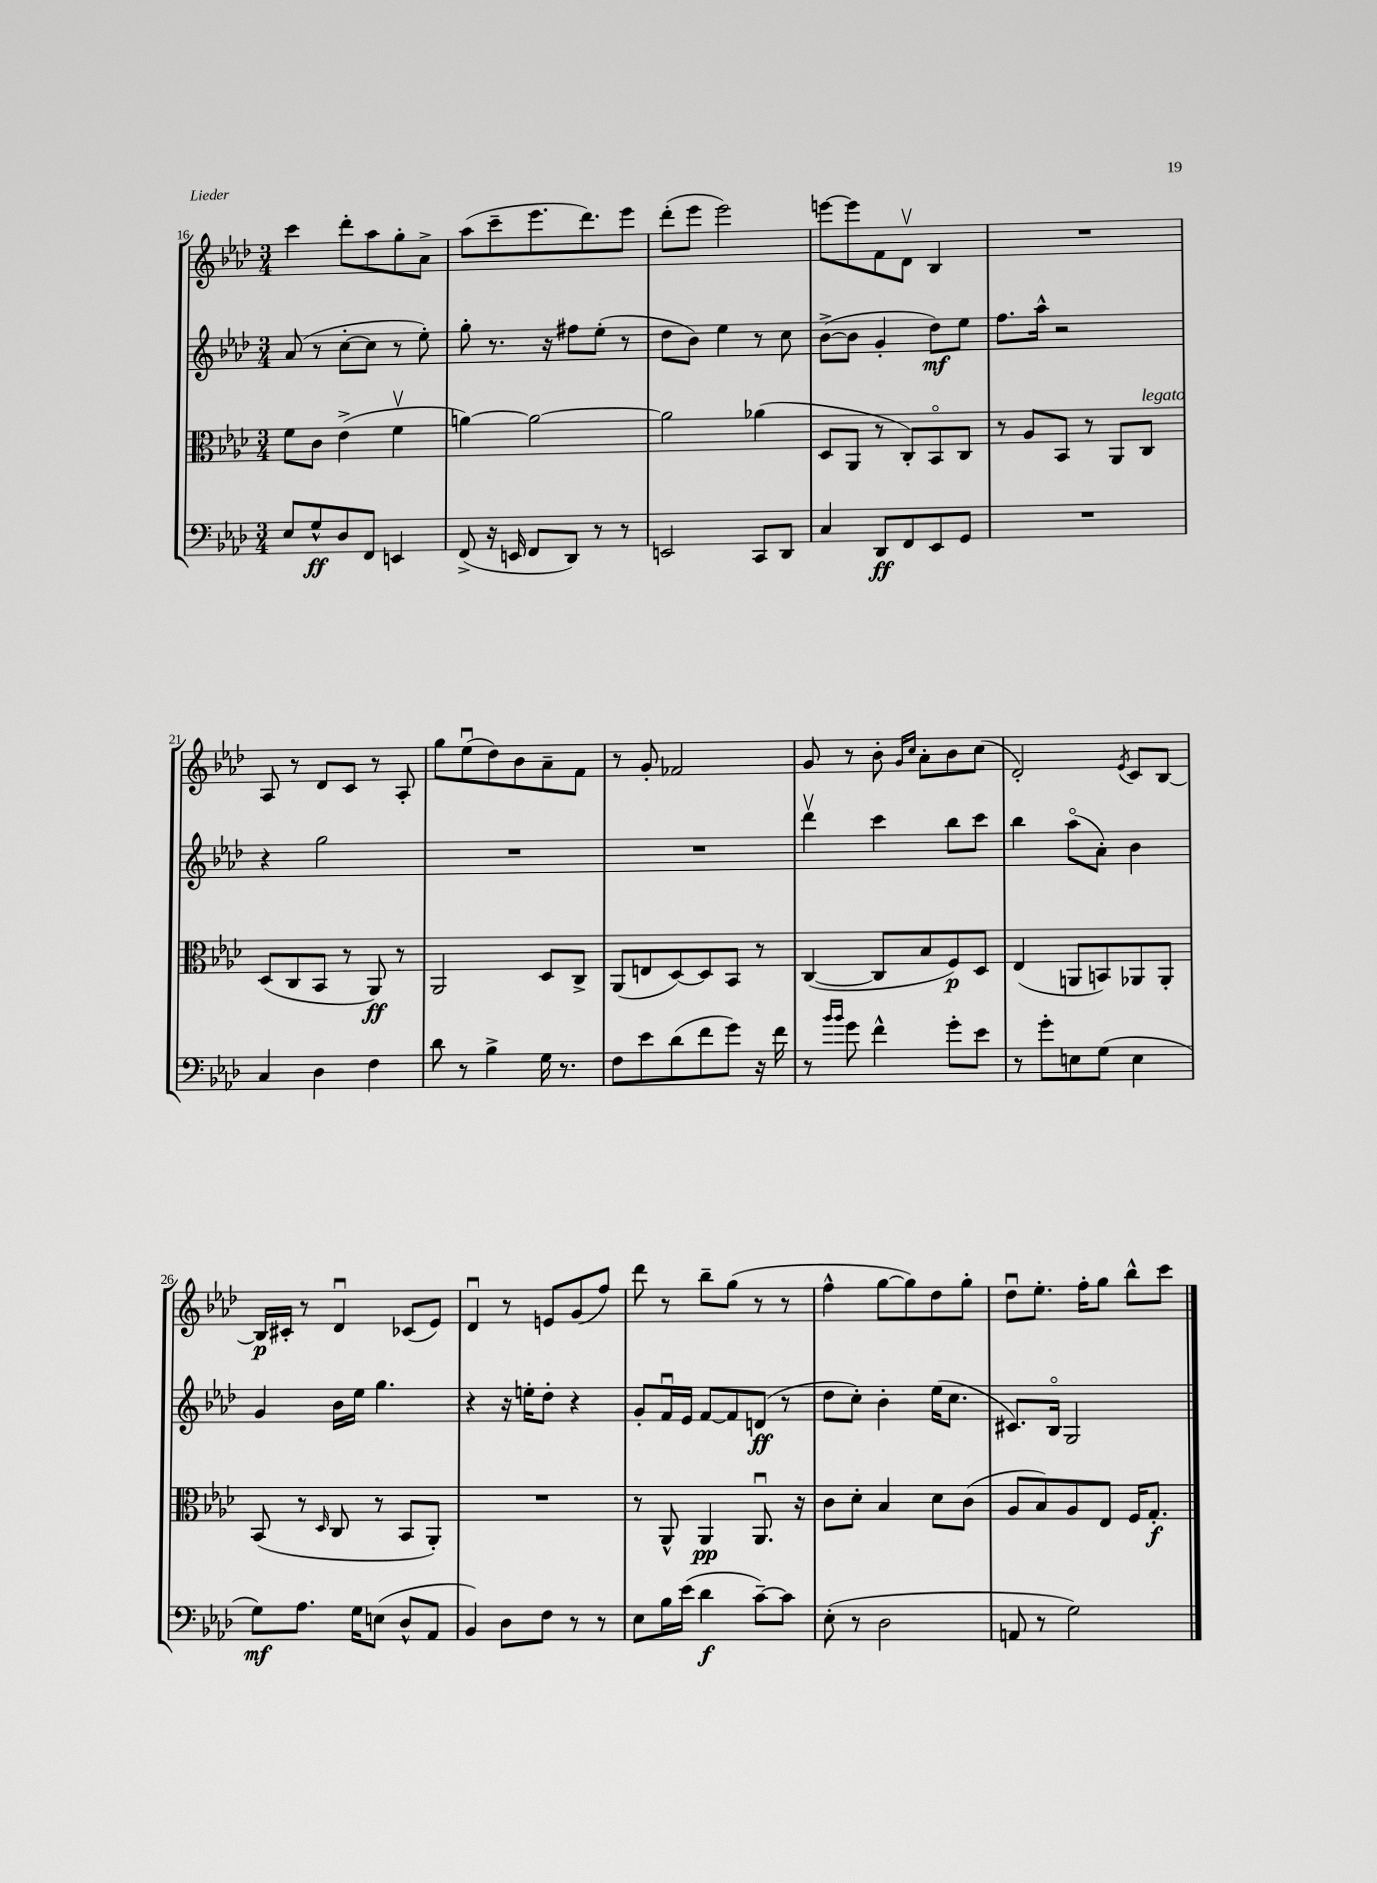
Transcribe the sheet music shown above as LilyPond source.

<<
\new StaffGroup <<
\new Staff = "s0" {
    \clef treble \key aes \major \numericTimeSignature \time 3/4
    c'''4 des'''8-. aes''8 g''8-. aes'8-> |
    aes''8( c'''8-- ees'''8. des'''8.) ees'''8 |
    des'''8-.( ees'''8 ees'''2) |
    e'''8~ e'''8 f'8 des'8\upbow bes4 |
    R2. |
    aes8 r8 des'8 c'8 r8 aes8-. |
    g''8 ees''8\downbow( des''8) bes'8 aes'8-- f'8 |
    r8 g'8-. fes'2 |
    g'8 r8 bes'8-. \grace { g'16 c''16 } aes'8-. bes'8 c''8( |
    des'2-.) \acciaccatura { ees'8 } c'8 bes8~ |
    bes16\p cis'16-. r8 des'4\downbow ces'8( ees'8) |
    des'4\downbow r8 e'8 g'8( f''8) |
    des'''8 r8 bes''8-- g''8( r8 r8 |
    f''4-^ g''8~ g''8) des''8 g''8-. |
    des''8\downbow ees''8.-. f''16-. g''8 bes''8-^ c'''8 \bar "|." |
}
\new Staff = "s1" {
    \clef treble \key aes \major \numericTimeSignature \time 3/4
    aes'8( r8 c''8~-. c''8 r8 ees''8-.) |
    g''8-. r8. r16 fis''8 ees''8-.( r8 |
    des''8 bes'8) ees''4 r8 c''8 |
    bes'8~->( bes'8 g'4-. des''8\mf) ees''8 |
    f''8. aes''16-^ r2 |
    r4 g''2 |
    R2. |
    R2. |
    des'''4\upbow c'''4 bes''8 c'''8 |
    bes''4 aes''8\flageolet( aes'8-.) bes'4 |
    g'4 bes'16 ees''16 g''4. |
    r4 r16 e''16-. des''8-. r4 |
    g'8-. f'16\downbow ees'16 f'8~ f'8 d'8\ff( r8 |
    des''8 c''8-.) bes'4-. ees''16( c''8. |
    cis'8.) bes16\flageolet g2 \bar "|." |
}
\new Staff = "s2" {
    \clef alto \key aes \major \numericTimeSignature \time 3/4
    f'8 c'8 ees'4->( f'4\upbow |
    a'4~) a'2~ |
    a'2 aes'4( |
    des8 aes,8 r8 c8-.) bes,8\flageolet c8 |
    r8 aes8 bes,8 r8 aes,8 c8^\markup { \italic "legato" } |
    des8( c8 bes,8 r8 aes,8\ff) r8 |
    aes,2 des8 c8-> |
    aes,8( e8 des8~) des8 bes,8 r8 |
    c4~( c8 bes8 f8\p) des8 |
    ees4( a,8 b,8) aes,8 aes,8-. |
    bes,8( r8 \grace { des16 } c8 r8 bes,8 aes,8-.) |
    R2. |
    r8 aes,8-^ aes,4\pp aes,8.\downbow r16 |
    c'8 des'8-. bes4 des'8 c'8( |
    aes8 bes8) aes8 ees8 f16 g8.-.\f \bar "|." |
}
\new Staff = "s3" {
    \clef bass \key aes \major \numericTimeSignature \time 3/4
    ees8 g8-^\ff des8 f,8 e,4 |
    f,8->( r16 e,16 f,8 des,8) r8 r8 |
    e,2 c,8 des,8 |
    c4 des,8\ff f,8 ees,8 g,8 |
    R2. |
    c4 des4 f4 |
    des'8 r8 bes4-> g16 r8. |
    f8 ees'8 des'8( f'8 g'8) r16 f'16 |
    r8 \grace { bes'16 bes'16 } g'8 f'4-^ g'8-. ees'8 |
    r8 g'8-. e8 g8( e4 |
    g8\mf) aes8. g16 e8( des8-^ aes,8 |
    bes,4) des8 f8 r8 r8 |
    ees8 bes16 ees'16( des'4\f c'8~--) c'8 |
    ees8-.( r8 des2 |
    a,8 r8 g2) \bar "|." |
}
>>
>>
\layout { \context { \Score currentBarNumber = #16 } }
